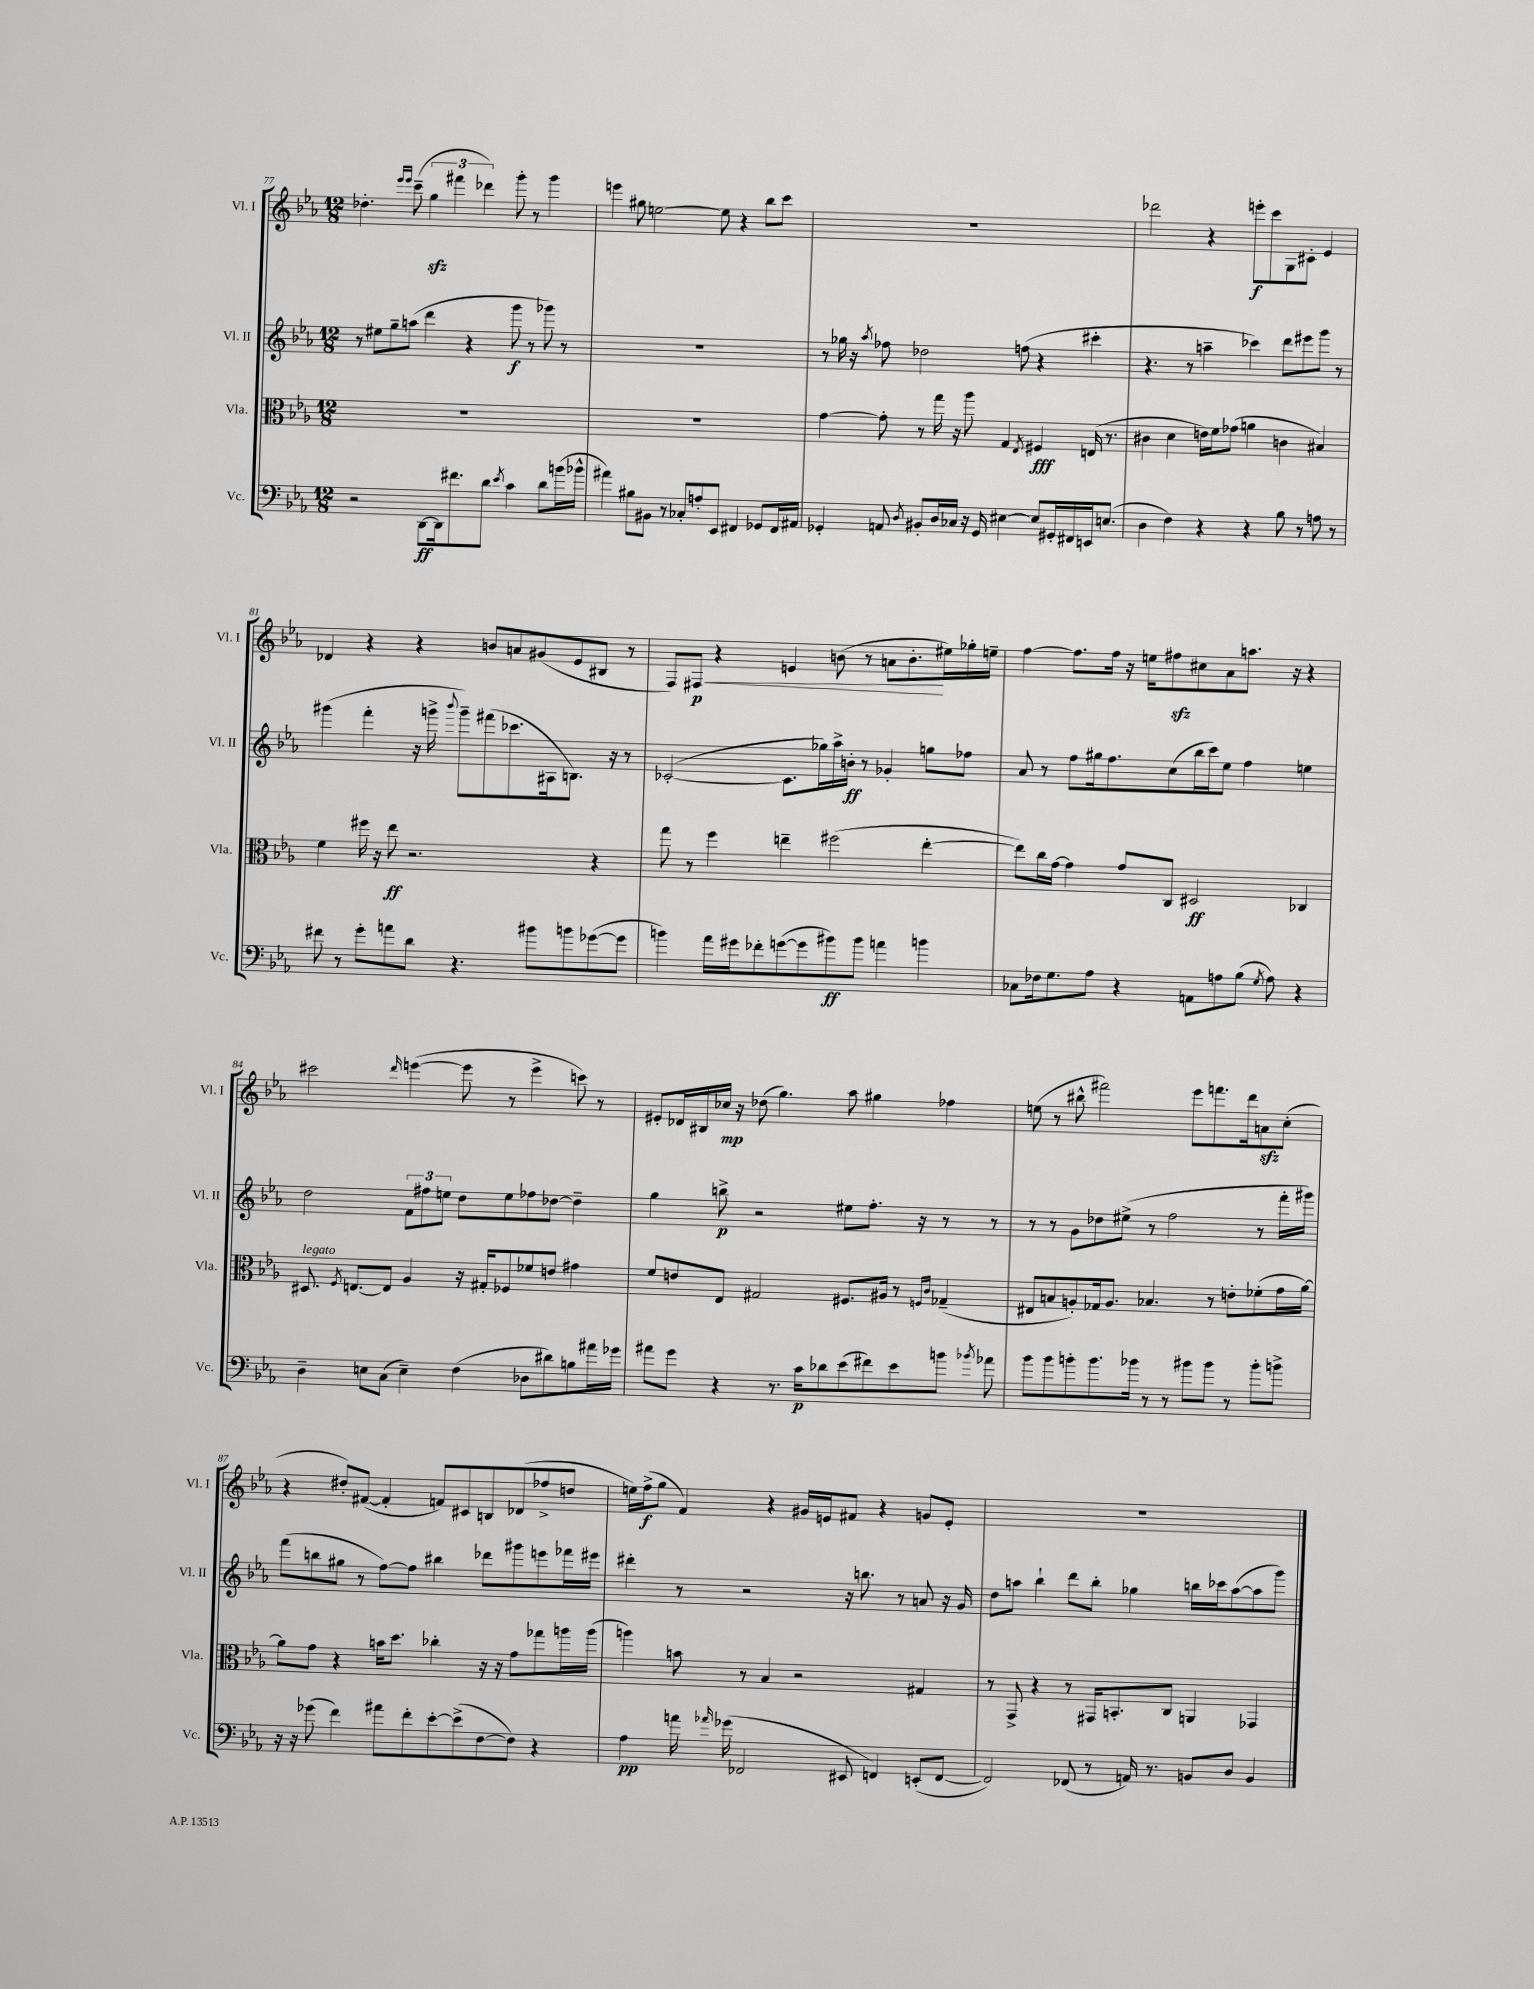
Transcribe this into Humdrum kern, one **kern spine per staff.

**kern	**dynam	**kern	**dynam	**kern	**dynam	**kern	**dynam
*part4	*part4	*part3	*part3	*part2	*part2	*part1	*part1
*staff4	*staff4	*staff3	*staff3	*staff2	*staff2	*staff1	*staff1
*I"Vc.	*	*I"Vla.	*	*I"Vl. II	*	*I"Vl. I	*
*I'Vc.	*	*I'Vla.	*	*I'Vl. II	*	*I'Vl. I	*
*clefF4	*	*clefC3	*	*clefG2	*	*clefG2	*
*k[b-e-a-]	*	*k[b-e-a-]	*	*k[b-e-a-]	*	*k[b-e-a-]	*
*M12/8	*	*M12/8	*	*M12/8	*	*M12/8	*
=77	=77	=77	=77	=77	=77	=77	=77
2r	.	1.r	.	8r	.	4.dd-X'\	.
.	.	.	.	8ee#X\L	.	.	.
.	.	.	.	8gg~\	.	.	.
.	.	.	.	.	.	16qqeee-/LL	.
.	.	.	.	.	.	16qqeee-/JJ	.
.	.	.	.	(8aan\J	.	(8ccc~\	.
[8DD\L	ff	.	.	4ddd\	.	6ggzz\	.
16DD\k]	.	.	.	.	.	.	.
.	.	.	.	.	.	6fff#X\	.
8.f#X\	.	.	.	.	.	.	.
.	.	.	.	4r	.	.	.
.	.	.	.	.	.	6ddd-X\)	.
8d\J	.	.	.	.	.	.	.
8qe-/	.	.	.	.	.	.	.
4c\	.	.	.	8ggg\	f	8ggg'\	.
.	.	.	.	8r	.	8r	.
8d\L	.	.	.	8ggg-X\)	.	4ggg\	.
(16bn\L	.	.	.	8r	.	.	.
16b-X^^\JJ	.	.	.	.	.	.	.
=78	=78	=78	=78	=78	=78	=78	=78
4a#X\)	.	1.r	.	1.r	.	4eeen\	.
8B#X\L	.	.	.	.	.	8gg#X\	.
8BB#X\J	.	.	.	.	.	[2een\	.
8r	.	.	.	.	.	.	.
8C-X'/L	.	.	.	.	.	.	.
8An'/	.	.	.	.	.	.	.
8EE-/J	.	.	.	.	.	8ee\]	.
4FF#X/	.	.	.	.	.	4r	.
8GG-X/L	.	.	.	.	.	8bb-\L	.
16FF#/L	.	.	.	.	.	8ccc\J	.
16AA#X/JJ	.	.	.	.	.	.	.
=79	=79	=79	=79	=79	=79	=79	=79
4GG-X'/	.	[4g\	.	8r	.	1.r	.
.	.	.	.	16gg-X\	.	.	.
.	.	.	.	16r	.	.	.
.	.	.	.	8qaa-/	.	.	.
8AAn/	.	8g'\]	.	8ff-X\	.	.	.
8qD/	.	.	.	.	.	.	.
8BB#X'/L	.	8r	.	2dd-X\	.	.	.
16D/L	.	16gg\	.	.	.	.	.
16C-X/JJ	.	16r	.	.	.	.	.
16r	.	8aa-\	.	.	.	.	.
16GG-/	.	.	.	.	.	.	.
[4E#X\	.	4G/	.	.	.	.	.
.	.	.	.	(8ffn\	.	.	.
.	.	8qE-/	.	.	.	.	.
8E#/L]	.	4F#X/	fff	4r	.	.	.
16GG#X'/L	.	.	.	.	.	.	.
16FF#X/	.	.	.	.	.	.	.
16EEn/J	.	(16En/	.	4ccc#X'\	.	.	.
(8.En/J	.	8.r	.	.	.	.	.
=80	=80	=80	=80	=80	=80	=80	=80
4D\	.	4c#X\	.	4.r	.	2ddd-X\	.
4F\)	.	4d\	.	.	.	.	.
.	.	.	.	8r	.	.	.
4r	.	16en\LL)	.	4aan~\	.	4r	.
.	.	16f\J	.	.	.	.	.
.	.	(8g-X\J	.	.	.	.	.
4r	.	4an\	.	4ccc-X\)	.	8eeen'\L	f
.	.	.	.	.	.	8ccc\	.
8B-\	.	4cn\	.	8ddd\L	.	8G\	.
8r	.	.	.	8eee#X\	.	8c#X'\J	.
8An\	.	4B#X/)	.	8ggg\J	.	4e-/	.
8r	.	.	.	8r	.	.	.
!!LO:LB:g=z
=81	=81	=81	=81	=81	=81	=81	=81
8f#X\	.	4f\	.	(4ggg#X\	.	4d-X/	.
8r	.	.	.	.	.	.	.
8g'\L	.	16ff#X\	.	4fff'\	.	4r	.
.	.	16r	.	.	.	.	.
8an\	.	8ee-\	ff	.	.	.	.
8d\J	.	2.r	.	16r	.	4r	.
.	.	.	.	16gggn^\	.	.	.
.	.	.	.	8qqbbb-/	.	.	.
4.r	.	.	.	8ggg~\L)	.	.	.
.	.	.	.	(8fff#X\	.	8bn/L	.
.	.	.	.	8.ccc-X\	.	8an/	.
8b#X\L	.	.	.	.	.	(8g#X/	.
.	.	.	.	16A#X\k	.	.	.
8bn\	.	.	.	8.Bn\J)	.	8e-/	.
([8g-X\	.	4r	.	.	.	8B#X/J	.
.	.	.	.	16r	.	.	.
8g-\J]	.	.	.	8r	.	8r	.
=82	=82	=82	=82	=82	=82	=82	=82
4bn\)	.	8gg\	.	([2c-X'/	.	8F/L)	.
!	!	!	!	!	!	!	!LO:HP:b
.	.	8r	.	.	.	8F#X/J	< p
16a-\LL	.	4ff\	.	.	.	4r	.
16g#X\J	.	.	.	.	.	.	.
8f-X'\	.	.	.	.	.	.	.
([8gn\	.	4een~\	.	8.c-\L]	.	4en/	.
8g\]	.	.	.	.	.	.	.
.	.	.	.	16gg-X\L)	.	.	.
8b#X\)	ff	(2ff#X\	.	16aa-^\	.	(8bn\	.
.	.	.	.	16bn'\JJ	ff	.	.
8b#\J	.	.	.	8r	.	8r	.
4an\	.	.	.	4g-X'/	.	8an\L	.
.	.	.	.	.	.	8.b'\	.
4bn\	.	[4ee'\	.	8ggn\L	.	.	.
.	.	.	.	.	.	16ee#X\L)	[
.	.	.	.	8ff-X\J	.	16gg-X'\	.
.	.	.	.	.	.	16een~\JJ	.
=83	=83	=83	=83	=83	=83	=83	=83
8C-X\L	.	8ee\L])	.	8a-/	.	[4ff\	.
16F-X\k	.	16cc\L	.	8r	.	.	.
8.G\	.	[16g\JJ	.	.	.	.	.
.	.	4g\]	.	8ff\L	.	8.ff\L]	.
8A-\J	.	.	.	16gg#X\k	.	.	.
.	.	.	.	8.ff\	.	16ff\Jk	.
4r	.	8g/L	.	.	.	16r	.
.	.	.	.	.	.	16een\KL	.
.	.	8C/J	.	(8cc\	.	8ff#Xzz\	.
8AAn\L	.	2D#X/	ff	16bb-\L	.	8cc#X\	.
.	.	.	.	16ccc\J)	.	.	.
8An\	.	.	.	8ee-\J	.	8a-\	.
(8B-\J	.	.	.	4ff\	.	8.aan\J	.
8qG/	.	.	.	.	.	.	.
8A\)	.	.	.	.	.	.	.
.	.	.	.	.	.	16r	.
4r	.	4C-X/	.	4een\	.	4r	.
!!LO:LB:g=z
=84	=84	=84	=84	=84	=84	=84	=84
!	!	!LO:TX:a:i:t=legato	!	!	!	!	!
4D~\	.	8.D#X/	.	2dd\	.	2ccc#X\	.
.	.	8qF/	.	.	.	.	.
.	.	[8.En/L	.	.	.	.	.
8En\L	.	.	.	.	.	.	.
(8C\J	.	8E/J]	.	.	.	.	.
.	.	.	.	.	.	16qqddd/	.
4E~\)	.	4A-/	.	12f\L	.	([4eeen\	.
.	.	.	.	12ff#X\	.	.	.
.	.	.	.	12een\J	.	.	.
(4F\	.	16r	.	8dd\L	.	8eee\]	.
.	.	16G#X'/KL	.	.	.	.	.
.	.	8F-X/	.	8ee\	.	8r	.
8D-X\L	.	8f-X/	.	8ff-X\	.	4eee^\	.
8d#X\)	.	8en/J	.	[8dd-X\J	.	.	.
8Bn\	.	4g#X\	.	4dd-~\]	.	8cccn\)	.
16a#X\L	.	.	.	.	.	8r	.
16g-X\JJ	.	.	.	.	.	.	.
=85	=85	=85	=85	=85	=85	=85	=85
8a#X\L	.	8f/L	.	4gg\	.	8e#X'/L	.
8g\J	.	8en/	.	.	.	16d-X/L	.
.	.	.	.	.	.	16B#X/	.
4r	.	8E-/J	.	8bbn^\	p	16cc-X/JJ	mp
.	.	.	.	.	.	16r	.
.	.	2G#X/	.	2r	.	(8dd-X\	.
8.r	.	.	.	.	.	4.gg\)	.
16c\KL	p	.	.	.	.	.	.
8d-X\	.	.	.	.	.	.	.
(8e-\	.	8.F#X/L	.	8ee#X\L	.	8aa-\	.
8f#X\)	.	.	.	8.ff'\J	.	4gg#X\	.
.	.	16A#X/Jk	.	.	.	.	.
8e-\	.	8r	.	.	.	.	.
.	.	.	.	16r	.	.	.
.	.	16qqFn/LL	.	.	.	.	.
.	.	16qqc/JJ	.	.	.	.	.
8bn\J	.	(4G-X~/	.	8r	.	4ff-X\	.
8qb-X/	.	.	.	.	.	.	.
8a-X\	.	.	.	8r	.	.	.
=86	=86	=86	=86	=86	=86	=86	=86
8b-\L	.	8E#X/L	.	8r	.	(8een\	.
8b-\	.	8Bn/	.	8r	.	8r	.
8bn'\	.	8An'/)	.	8g\L	.	8bb#X^^\	.
8.b\	.	16G-X/k	.	8dd-X\	.	2fff#X\)	.
.	.	8.A/J	.	.	.	.	.
.	.	.	.	(8ee#X^\J	.	.	.
16b-X\Jk	.	.	.	.	.	.	.
8r	.	4.B-X/	.	8r	.	.	.
8r	.	.	.	2ff\	.	.	.
8b#X\L	.	.	.	.	.	8eee-\L	.
8b#\J	.	8r	.	.	.	8.fffn\	.
8r	.	8en'\L	.	.	.	.	.
.	.	.	.	.	.	16ddd\k	.
8b#'\L	.	(8f-X'\	.	8r	.	8anzz\	.
8bn^\J	.	16g\L	.	16fff'\LL	.	(8cc'\J	.
.	.	[16a-\JJ)	.	16ggg#X\JJ)	.	.	.
!!LO:LB:g=z
=87	=87	=87	=87	=87	=87	=87	=87
16r	.	8a-\L]	.	(8fff\L	.	4r	.
16r	.	.	.	.	.	.	.
(8g-X\	.	8g\J	.	8bbn\	.	.	.
4f\)	.	4r	.	8gg#X\J	.	8dd#X'/L)	.
.	.	.	.	8r	.	([8f#X/J	.
8a#X\L	.	16bn\KL	.	[8ff\L)	.	4f#'/]	.
.	.	8.dd\J	.	.	.	.	.
8f'\	.	.	.	8ff\J]	.	.	.
[8e-'\	.	4cc-X'\	.	4bb#X\	.	8fn/L)	.
(8e-^\]	.	.	.	.	.	8c#X/	.
[8F\	.	16r	.	8ddd-X\L	.	8Bn/	.
.	.	16r	.	.	.	.	.
8F\J])	.	8g\L	.	8ggg#X\	.	(8d-X/	.
4r	.	8gg-X\	.	8eeen\	.	8ff-X^/	.
.	.	16aan\L	.	16fff-X\L	.	8ddn/J	.
.	.	(16aa\JJ	.	16eee#X\JJ	.	.	.
=88	=88	=88	=88	=88	=88	=88	=88
4A-\	pp	4aan\)	.	4ddd#X'\	.	16een\LL)	.
.	.	.	.	.	.	(16ff^\J	f
.	.	.	.	.	.	8gg\J	.
16an\	.	8bn\	.	8r	.	4f/)	.
16qqa-X/	.	.	.	.	.	.	.
(16g-X\	.	.	.	.	.	.	.
2FF-X/	.	8r	.	2r	.	.	.
.	.	4B-/	.	.	.	4r	.
.	.	2r	.	.	.	16g#X/LL	.
.	.	.	.	.	.	16en/J	.
8EE#X/	.	.	.	16r	.	8f#X/J	.
.	.	.	.	8.bbn\	.	.	.
4FFn/)	.	.	.	.	.	4r	.
.	.	.	.	8r	.	.	.
(8EEn'/L	.	4G#X/	.	8an/	.	8gn/L	.
[8FF/J	.	.	.	16r	.	8e'/J	.
.	.	.	.	16g/	.	.	.
=89	=89	=89	=89	=89	=89	=89	=89
2FF/])	.	8r	.	8dd\L	.	1.r	.
.	.	8GG^/	.	8aan\J	.	.	.
.	.	4r	.	4bb-`\	.	.	.
(8FF-X/	.	8r	.	8ddd\L	.	.	.
8r	.	16GG#X/KL	.	8bb-'\J	.	.	.
.	.	8.BBn'/	.	.	.	.	.
16AAn/)	.	.	.	4gg-X\	.	.	.
8.r	.	.	.	.	.	.	.
.	.	8C/J	.	.	.	.	.
8BBn/L	.	4AAn/	.	16bbn\LL	.	.	.
.	.	.	.	16ccc-X\J	.	.	.
8D/J	.	.	.	([8aa\	.	.	.
4BB/	.	4GG-X/	.	8aa\]	.	.	.
.	.	.	.	8ggg\J)	.	.	.
==	==	==	==	==	==	==	==
*-	*-	*-	*-	*-	*-	*-	*-
